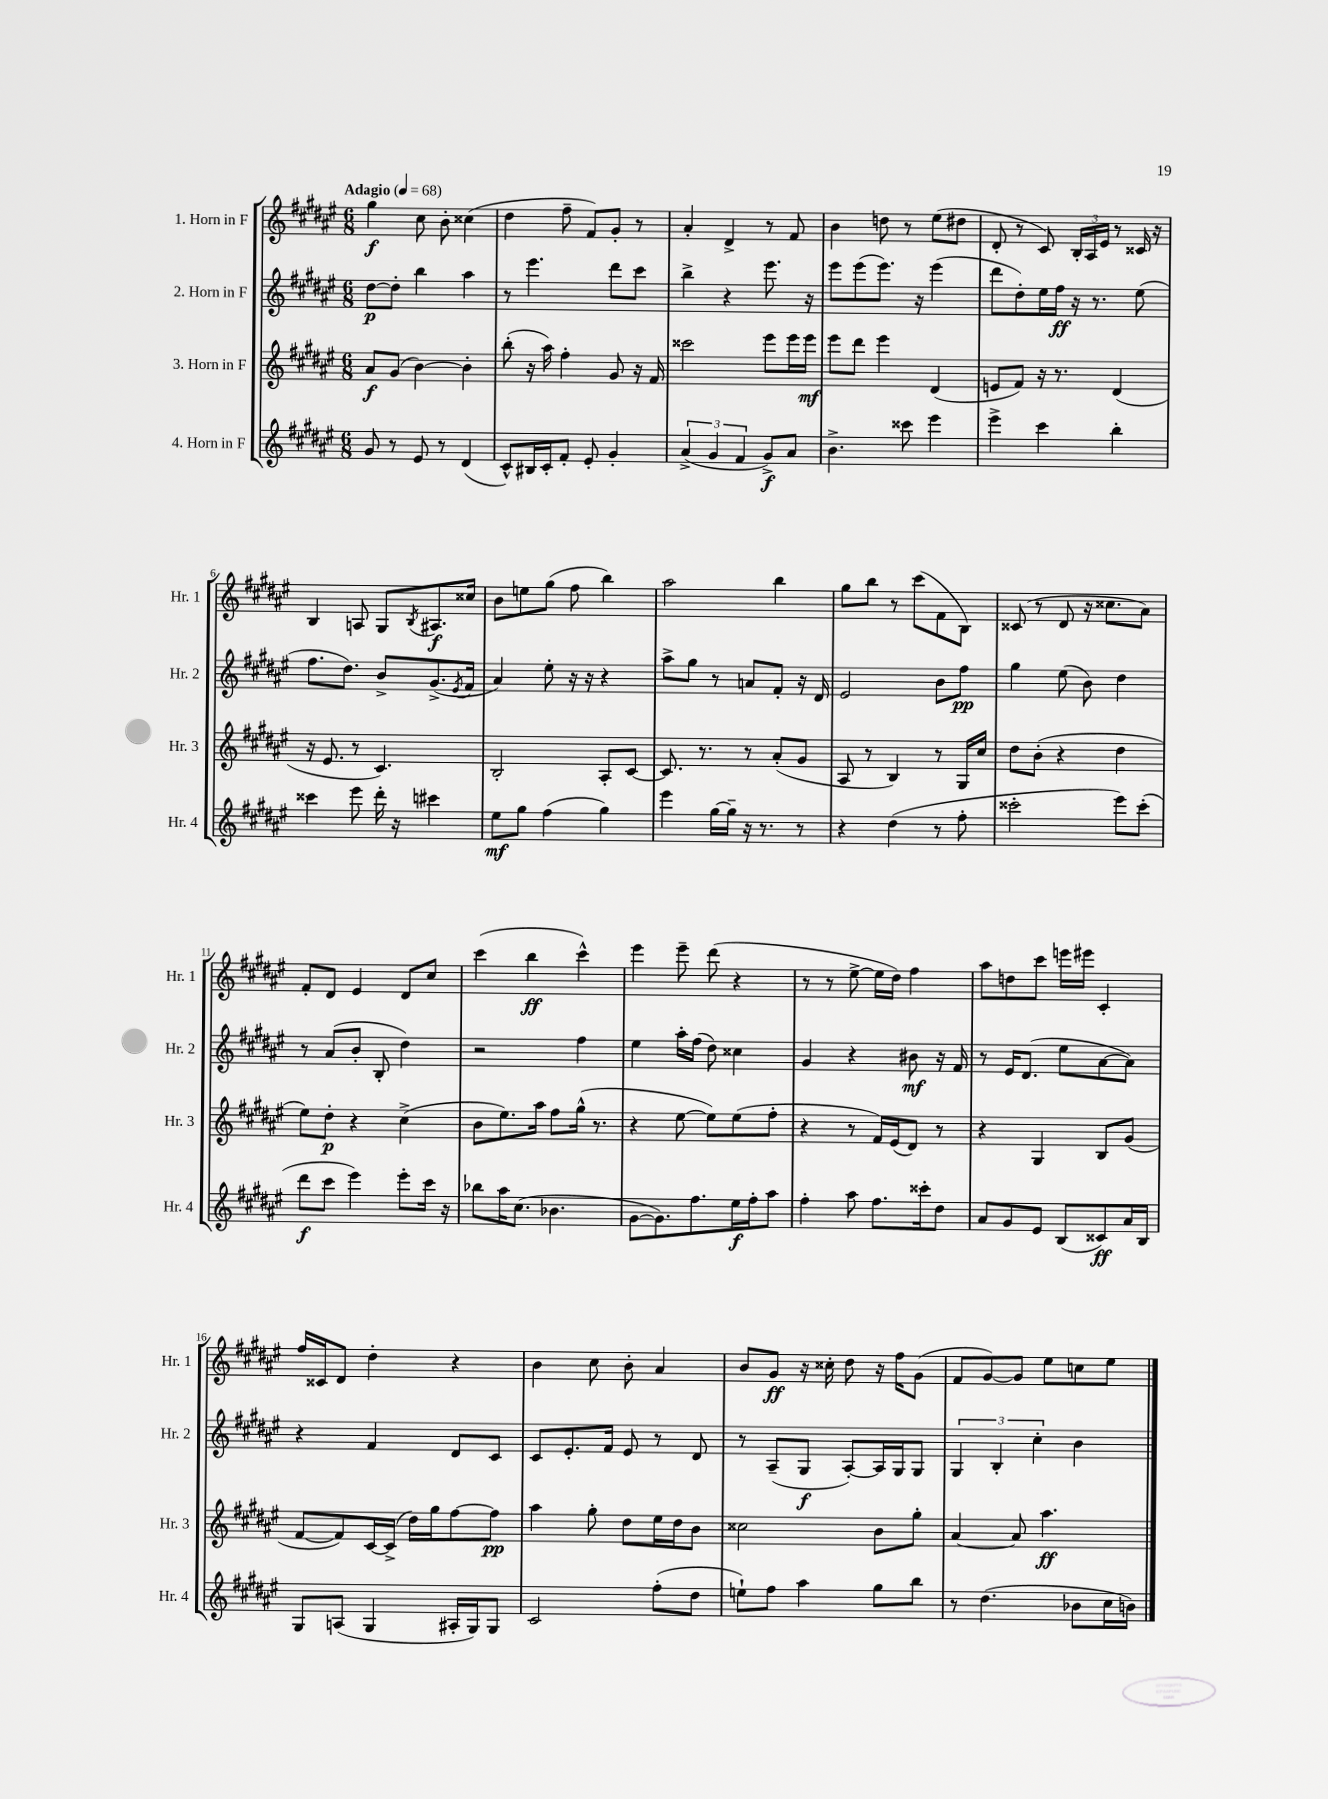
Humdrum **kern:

**kern	**kern	**kern	**kern
*staff4	*staff3	*staff2	*staff1
*clefG2	*clefG2	*clefG2	*clefG2
*k[f#c#g#d#a#e#]	*k[f#c#g#d#a#e#]	*k[f#c#g#d#a#e#]	*k[f#c#g#d#a#e#]
*M6/8	*M6/8	*M6/8	*M6/8
*MM68	*MM68	*MM68	*MM68
8g#	8a#	[8dd#	4gg#
8r	(8g#	8dd#']	.
8e#	[4b)	4bb	8cc#
8r	.	.	8b'
(4d#	4b']	4aa#	(4cc##
=	=	=	=
8c#^^)	(8bb'	8r	4dd#
16B#	16r	4.eee#	.
16c#'	16aa#)	.	.
8f#'	4ff#'	.	8ff#~
8e#'	.	.	8f#)
4g#'	8g#	8ddd#	8g#'
.	16r	8ccc#	8r
.	16f#	.	.
=	=	=	=
(6a#^	2ccc##	4bb^	4a#'
6g#	.	.	.
.	.	4r	4d#^
6f#	.	.	.
8g#^)	8eee#	8.eee#	8r
8a#	16eee#	.	8f#
.	16eee#	16r	.
=	=	=	=
4.b^	8eee#	8eee#	4b
.	8ddd#	(8eee#	.
.	4eee#	8.eee#)	8dd
8ccc##	.	.	8r
.	.	16r	.
4eee#	(4d#	(4eee#	(8ee#
.	.	.	8dd#
=	=	=	=
4eee#^	8e	8ddd#	8d#'
.	8f#)	8dd#')	8r
4ccc#	16r	16ee#	8c#)
.	8.r	16ff#	.
.	.	16r	24B'
.	.	.	24A#
.	.	8.r	.
.	.	.	24e#
4bb'	(4d#	.	8r
.	.	(8ee#	16c##
.	.	.	16r
=	=	=	=
4ccc##	16r	8.ff#	4B
.	8.e#	.	.
.	.	8.dd#)	.
8eee#	8r	.	8A
16ddd#'	4.c#)	8b^	8G#
16r	.	.	.
.	.	.	8qB
4ccc#	.	(8.g#^	8.A#
.	.	8qe#	.
.	.	16f#	16cc##
=	=	=	=
8ee#	2B'	4a#)	8b
8gg#	.	.	8ee
(4ff#	.	8ee#'	(8gg#
.	.	16r	8ff#
.	.	16r	.
4gg#)	8A#'	4r	4bb)
.	[8c#	.	.
=	=	=	=
4eee#	8.c#]	8aa#^	2aa#
.	.	8gg#	.
.	8.r	.	.
[16gg#	.	8r	.
16gg#~]	.	.	.
16r	8r	8a	.
8.r	.	.	.
.	(8a#'	8f#'	4bb
8r	8g#	16r	.
.	.	16d#	.
=	=	=	=
4r	8A#	2e#	8gg#
.	8r	.	8bb
(4dd#	4B)	.	8r
.	.	.	(8ccc#
8r	8r	8b	8f#
8ff#'	16G#	8ff#	8B)
.	16cc#	.	.
=	=	=	=
2ccc##'	8dd#	4gg#	(8c##
.	(8b'	.	8r
.	4r	(8ee#	8d#
.	.	8b)	16r
.	.	.	8.cc##
8eee#)	4dd#	4dd#	.
(8ccc##'	.	.	8a#)
=	=	=	=
8ddd#	8ee#)	8r	8f#'
8ccc#	8dd#'	(8a#	8d#
4eee#)	4r	8b'	4e#
.	.	8B'	.
8eee#'	(4cc#^	4dd#)	8d#
16ccc#	.	.	8cc#
16r	.	.	.
=	=	=	=
8bb-	8b	2r	(4ccc#
16aa#	8.ee#)	.	.
(8.cc#	.	.	.
.	.	.	4bb
.	16aa#	.	.
4.b-	8ff#	.	.
.	(16gg#^^	4ff#	4ccc#^^)
.	8.r	.	.
=	=	=	=
[8g#	4r	4ee#	4eee#
8.g#])	.	.	.
.	[8ee#	16aa#'	8eee#~
8.ff#	.	(16ff#	.
.	8ee#])	8dd#)	(8ddd#
16ee#	(8ee#	4cc##	4r
16ff#'	.	.	.
8aa#	8ff#'	.	.
=	=	=	=
4ff#'	4r	4g#	8r
.	.	.	8r
8aa#	8r	4r	[8ee#^
8.ff#	16f#)	.	16ee#]
.	(16e#	.	16dd#)
.	8d#)	8b#	4ff#
16ccc##'	.	.	.
8dd#	8r	16r	.
.	.	16f#	.
=	=	=	=
8a#	4r	8r	8aa#
8g#	.	16e#	8dd
.	.	(8.d#	.
8e#	4G#	.	8ccc#
(8B	.	8ee#	16eee
.	.	.	16eee#
8c##)	8B	[8a#	4c#'
16a#	(8g#	8a#])	.
16B	.	.	.
=	=	=	=
8G#	[8f#	4r	16ff#
.	.	.	16c##
(8A	8f#])	.	8d#
4G#	[16c#	4f#	4dd#'
.	(16c#^]	.	.
.	16dd#)	.	.
.	16gg#	.	.
16A#'	[8ff#	8d#	4r
16G#)	.	.	.
8G#	8ff#]	8c#	.
=	=	=	=
2c#	4aa#	8c#	4b
.	.	8.e#'	.
.	8gg#'	.	8cc#
.	.	16f#	.
.	8dd#	8e#	8b'
(8ff#'	16ee#	8r	4a#
.	16dd#	.	.
8dd#	8b	8d#	.
=	=	=	=
8ee`)	2cc##	8r	8b
8ff#	.	(8A#~	8g#
4aa#	.	8G#	16r
.	.	.	16cc##'
.	.	[8A#')	8dd#
8gg#	8b	16A#]	16r
.	.	16G#	16ff#
8bb	8gg#'	8G#	(8g#
=	=	=	=
8r	[4a#	6G#	8f#
(4.dd#	.	.	[8g#)
.	.	6B'	.
.	8a#]	.	8g#]
.	.	6cc#'	.
.	4.aa#	.	8ee#
8b-	.	4b	8cc
16cc#	.	.	8ee#
16b)	.	.	.
==	==	==	==
*-	*-	*-	*-
